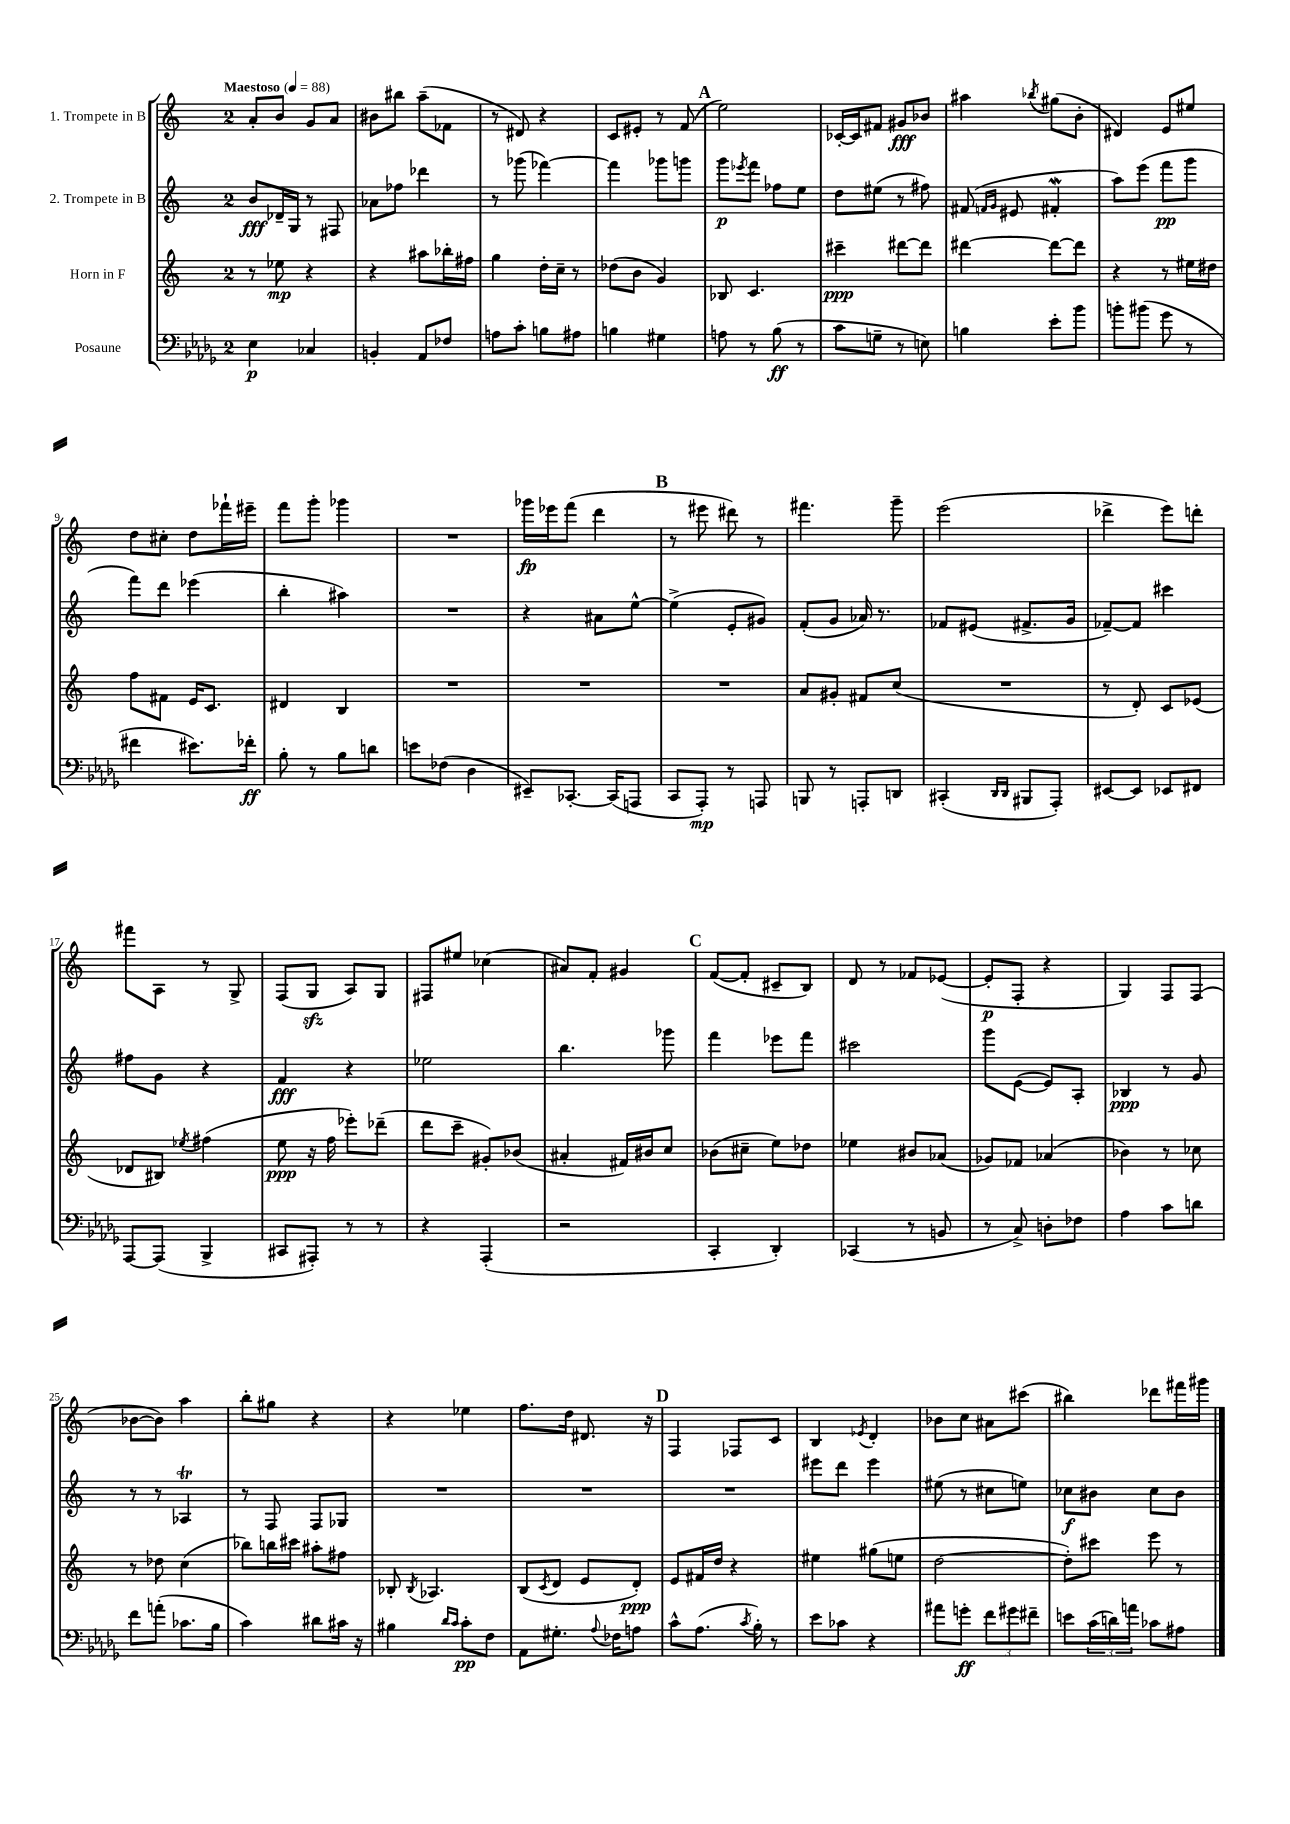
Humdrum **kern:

**kern	**dynam	**kern	**dynam	**kern	**dynam	**kern	**dynam
*part4	*part4	*part3	*part3	*part2	*part2	*part1	*part1
*staff4	*staff4	*staff3	*staff3	*staff2	*staff2	*staff1	*staff1
*I"Posaune	*	*I"Horn in F	*	*I"2. Trompete in B	*	*I"1. Trompete in B	*
*clefF4	*	*clefG2	*	*clefG2	*	*clefG2	*
*k[b-e-a-d-g-]	*	*k[]	*	*k[]	*	*k[]	*
*M2/4	*	*M2/4	*	*M2/4	*	*M2/4	*
*MM88	*	*MM88	*	*MM88	*	*MM88	*
=1	=1	=1	=1	=1	=1	=1	=1
!	!	!	!	!	!	!LO:TX:a:B:t=Maestoso	!
4E-\	p	8r	.	8b/L	fff	8a'/L	.
.	.	8ee-X\	mp	16d-X~/L	.	8b/J	.
.	.	.	.	16G/JJ	.	.	.
4C-X/	.	4r	.	8r	.	8g/L	.
.	.	.	.	8F#X/	.	8a/J	.
=2	=2	=2	=2	=2	=2	=2	=2
4BBn'/	.	4r	.	8a-X\L	.	8b#X\L	.
.	.	.	.	8ff-X\J	.	8bb#X\J	.
8AA-/L	.	8aa#X\L	.	4ddd-X\	.	(8aa~\L	.
8F-X/J	.	16bb-X'\L	.	.	.	8f-X\J	.
.	.	16ff#X\JJ	.	.	.	.	.
=3	=3	=3	=3	=3	=3	=3	=3
8An\L	.	4gg\	.	8r	.	8r	.
8c'\J	.	.	.	(8ggg-X\	.	8d#X/)	.
8Bn\L	.	16dd'\LL	.	[4fff-X\)	.	4r	.
.	.	16cc~\JJ	.	.	.	.	.
8A#X\J	.	8r	.	.	.	.	.
=4	=4	=4	=4	=4	=4	=4	=4
4Bn\	.	(8dd-X\L	.	4fff-\]	.	8c/L	.
.	.	8b\J	.	.	.	8e#X'/J	.
4G#X\	.	4g/)	.	8ggg-X\L	.	8r	.
.	.	.	.	8gggn\J	.	(8f/	.
!!LO:REH:place=s1:t=A
=5	=5	=5	=5	=5	=5	=5	=5
8An\	.	8B-X/	.	8ggg\L	p	2ee\)	.
.	.	.	.	8qeee-X/	.	.	.
8r	.	4.c/	.	8fff\J	.	.	.
(8B-\	ff	.	.	8ff-X\L	.	.	.
8r	.	.	.	8ee\J	.	.	.
=6	=6	=6	=6	=6	=6	=6	=6
8c\L	.	4ccc#X~\	ppp	8dd\L	.	[16c-X'/LL	.
.	.	.	.	.	.	16c-/J]	.
8Gn~\J	.	.	.	(8ee#X\J	.	8f#X/J	.
8r	.	[8ddd#X\L	.	8r	.	8g#X/L	fff
8En\)	.	8ddd#\J]	.	8ff#X\)	.	8b-X/J	.
=7	=7	=7	=7	=7	=7	=7	=7
4Bn\	.	[4ddd#X\	.	(8f#X/	.	4aa#X\	.
.	.	.	.	16qqfn/LL	.	.	.
.	.	.	.	16qqg/JJ	.	.	.
.	.	.	.	8e#X/	.	.	.
.	.	.	.	.	.	8qbb-X/	.
8e-'\L	.	8ddd#\L_	.	4f#XW'/	.	(8gg#X\L	.
8b-\J	.	8ddd#\J]	.	.	.	8b'\J	.
=8	=8	=8	=8	=8	=8	=8	=8
8bn'\L	.	4r	.	8aa\L)	.	4d#X/)	.
(8b#X\J	.	.	.	(8eee\J	.	.	.
8g-\	.	8r	.	8fff\L	pp	8e/L	.
8r	.	16ee#X\LL	.	8ggg\J	.	8ee#X/J	.
.	.	16dd#X\JJ	.	.	.	.	.
!!LO:LB:g=z
=9	=9	=9	=9	=9	=9	=9	=9
4f#X\	.	8ff\L	.	8fff\L)	.	8dd\L	.
.	.	8f#X\J	.	8ddd\J	.	8cc#X'\J	.
8.e#X\L)	.	16e/KL	.	(4eee-X\	.	8dd\L	.
.	.	8.c/J	.	.	.	.	.
.	.	.	.	.	.	16fff-X`\L	.
16f-X'\Jk	ff	.	.	.	.	16eee#X~\JJ	.
=10	=10	=10	=10	=10	=10	=10	=10
8B-'\	.	4d#X/	.	4bb'\	.	8fff\L	.
8r	.	.	.	.	.	8ggg'\J	.
8B-\L	.	4B/	.	4aa#X\)	.	4ggg-X\	.
8dn\J	.	.	.	.	.	.	.
=11	=11	=11	=11	=11	=11	=11	=11
8en\L	.	2r	.	2r	.	2r	.
(8F-X\J	.	.	.	.	.	.	.
4D-\	.	.	.	.	.	.	.
=12	=12	=12	=12	=12	=12	=12	=12
8EE#X~/L)	.	2r	.	4r	.	16ggg-X\LL	fp
.	.	.	.	.	.	16eee-X\J	.
[8.CC-X'/J	.	.	.	.	.	(8fff\J	.
.	.	.	.	8a#X\L	.	4ddd\	.
(16CC-/KL]	.	.	.	.	.	.	.
8AAAn/J	.	.	.	[8ee^^\J	.	.	.
!!LO:REH:place=s1:t=B
=13	=13	=13	=13	=13	=13	=13	=13
8CC/L	.	2r	.	(4ee^\]	.	8r	.
8AAA-'/J)	mp	.	.	.	.	8eee#X\	.
8r	.	.	.	8e'/L	.	8ddd#X\)	.
8AAAn/	.	.	.	8g#X/J)	.	8r	.
=14	=14	=14	=14	=14	=14	=14	=14
8BBBn/	.	8a/L	.	(8f'/L	.	4.fff#X\	.
8r	.	8g#X'/J	.	8g/J	.	.	.
8AAAn'/L	.	8f#X/L	.	16a-X/)	.	.	.
.	.	.	.	8.r	.	.	.
8DDn/J	.	(8cc/J	.	.	.	8ggg~\	.
=15	=15	=15	=15	=15	=15	=15	=15
(4CC#X'/	.	2r	.	8f-X/L	.	(2eee\	.
.	.	.	.	(8e#X/J	.	.	.
16qqDD-/LL	.	.	.	.	.	.	.
16qqDD-/JJ	.	.	.	.	.	.	.
8BBB#X/L	.	.	.	8.f#X^/L	.	.	.
8AAA-'/J)	.	.	.	.	.	.	.
.	.	.	.	16g/Jk	.	.	.
=16	=16	=16	=16	=16	=16	=16	=16
[8EE#X/L	.	8r	.	[8f-X~/L)	.	4ddd-X^\	.
8EE#/J]	.	8d'/)	.	8f-/J]	.	.	.
8EE-X/L	.	8c/L	.	4ccc#X\	.	8eee\L)	.
8FF#X/J	.	(8e-X/J	.	.	.	8dddn'\J	.
!!LO:LB:g=z
=17	=17	=17	=17	=17	=17	=17	=17
[8AAA-/L	.	8d-X/L	.	8ff#X\L	.	8fff#X\L	.
(8AAA-/J]	.	8B#X/J)	.	8g\J	.	8A\J	.
.	.	8qee-X/	.	.	.	.	.
4BBB-^/	.	(4ff#X\	.	4r	.	8r	.
.	.	.	.	.	.	8G^/	.
=18	=18	=18	=18	=18	=18	=18	=18
8CC#X/L	.	8ee\	ppp	4f/	fff	(8F/L	.
8AAA#X'/J)	.	16r	.	.	.	8Gzz/J	.
.	.	16ff\	.	.	.	.	.
8r	.	8eee-X'\L)	.	4r	.	8A/L)	.
8r	.	(8ddd-X~\J	.	.	.	8G/J	.
=19	=19	=19	=19	=19	=19	=19	=19
4r	.	8ddd\L	.	2ee-X\	.	8F#X/L	.
.	.	8ccc~\J	.	.	.	8ee#X/J	.
(4AAA-'/	.	8g#X'/L)	.	.	.	(4cc-X\	.
.	.	(8b-X/J	.	.	.	.	.
=20	=20	=20	=20	=20	=20	=20	=20
2r	.	4a#X'/	.	4.bb\	.	8a#X/L)	.
.	.	.	.	.	.	8f'/J	.
.	.	16f#X/LL)	.	.	.	4g#X/	.
.	.	16b#X/J	.	.	.	.	.
.	.	8cc/J	.	8ggg-X\	.	.	.
!!LO:REH:place=s1:t=C
=21	=21	=21	=21	=21	=21	=21	=21
4CC'/	.	(8b-X\L	.	4fff\	.	([8f/L	.
.	.	8cc#X~\J	.	.	.	8f'/J]	.
4DD-'/)	.	8ee\L)	.	8eee-X\L	.	8c#X~/L	.
.	.	8dd-X\J	.	8fff\J	.	8B/J)	.
=22	=22	=22	=22	=22	=22	=22	=22
(4CC-X/	.	4ee-X\	.	2ccc#X\	.	8d/	.
.	.	.	.	.	.	8r	.
8r	.	8b#X/L	.	.	.	8f-X/L	.
8BBn/	.	(8a-X/J	.	.	.	([8e-X/J	.
=23	=23	=23	=23	=23	=23	=23	=23
8r	.	8g-X/L)	.	8ggg\L	.	8e-'/L]	p
8C^/)	.	8f-X/J	.	([8e\J	.	8F'/J	.
8Dn'\L	.	(4a-X/	.	8e/L])	.	4r	.
8F-X\J	.	.	.	8A'/J	.	.	.
=24	=24	=24	=24	=24	=24	=24	=24
4A-\	.	4b-X\)	.	4B-X/	ppp	4G/)	.
8c\L	.	8r	.	8r	.	8F/L	.
8dn\J	.	8cc-X\	.	8g/	.	(8F/J	.
!!LO:LB:g=z
=25	=25	=25	=25	=25	=25	=25	=25
8f\L	.	8r	.	8r	.	[8b-X\L	.
(8an'\J	.	8dd-X\	.	8r	.	8b-\J])	.
8.c-X\L	.	(4cc\	.	4A-XT/	.	4aa\	.
16B-\Jk	.	.	.	.	.	.	.
=26	=26	=26	=26	=26	=26	=26	=26
4c\)	.	8bb-X\L)	.	8r	.	8bb'\L	.
.	.	16bbn\L	.	8F/	.	8gg#X\J	.
.	.	16ccc#X\JJ	.	.	.	.	.
8d#X\L	.	8aa#X'\L	.	8F/L	.	4r	.
16c#X\Jk	.	8ff#X\J	.	8G-X/J	.	.	.
16r	.	.	.	.	.	.	.
=27	=27	=27	=27	=27	=27	=27	=27
4B#X\	.	8B-X'/	.	2r	.	4r	.
.	.	8qB-/	.	.	.	.	.
.	.	4.A-X/	.	.	.	.	.
16qqd-/LL	.	.	.	.	.	.	.
16qqc/JJ	.	.	.	.	.	.	.
8c'\L	pp	.	.	.	.	4ee-X\	.
8F\J	.	.	.	.	.	.	.
=28	=28	=28	=28	=28	=28	=28	=28
8AA-\L	.	(8B/L	.	2r	.	8.ff\L	.
.	.	8qc/	.	.	.	.	.
8.G#X'\J	.	8d/J	.	.	.	.	.
.	.	.	.	.	.	16dd\Jk	.
.	.	8e/L	.	.	.	8.d#X/	.
8qqA-/	.	.	.	.	.	.	.
16F-X\KL	.	.	.	.	.	.	.
8An\J	.	8d'/J)	ppp	.	.	.	.
.	.	.	.	.	.	16r	.
!!LO:REH:place=s1:t=D
=29	=29	=29	=29	=29	=29	=29	=29
8c^^\L	.	8e/L	.	2r	.	4F/	.
(8.A-\J	.	16f#X/L	.	.	.	.	.
.	.	16dd/JJ	.	.	.	.	.
.	.	4r	.	.	.	8F-X/L	.
8qc/	.	.	.	.	.	.	.
16B-'\)	.	.	.	.	.	.	.
8r	.	.	.	.	.	8c/J	.
=30	=30	=30	=30	=30	=30	=30	=30
8e-\L	.	4ee#X\	.	8eee#X\L	.	4B/	.
8c-X\J	.	.	.	8ddd\J	.	.	.
.	.	.	.	.	.	8qe-X/	.
4r	.	(8gg#X\L	.	4eee#\	.	4d'/	.
.	.	8een\J	.	.	.	.	.
=31	=31	=31	=31	=31	=31	=31	=31
8a#X\L	.	[2dd\	.	(8ee#X\	.	8b-X\L	.
8gn'\J	ff	.	.	8r	.	8cc\J	.
12f\L	.	.	.	8cc#X\L	.	8a#X\L	.
12g#X\	.	.	.	.	.	.	.
.	.	.	.	8een\J)	.	(8ccc#X\J	.
12f#X~\J	.	.	.	.	.	.	.
=32	=32	=32	=32	=32	=32	=32	=32
8en\L	.	8dd'\L])	.	8cc-X\L	f	4bb#X\)	.
(24c\L	.	8ccc#X\J	.	8b#X\J	.	.	.
24dn\)	.	.	.	.	.	.	.
24an\JJ	.	.	.	.	.	.	.
8c-X\L	.	8eee\	.	8cc-\L	.	8ddd-X\L	.
8A#X\J	.	8r	.	8b#\J	.	16fff#X\L	.
.	.	.	.	.	.	16ggg#X\JJ	.
==	==	==	==	==	==	==	==
*-	*-	*-	*-	*-	*-	*-	*-
